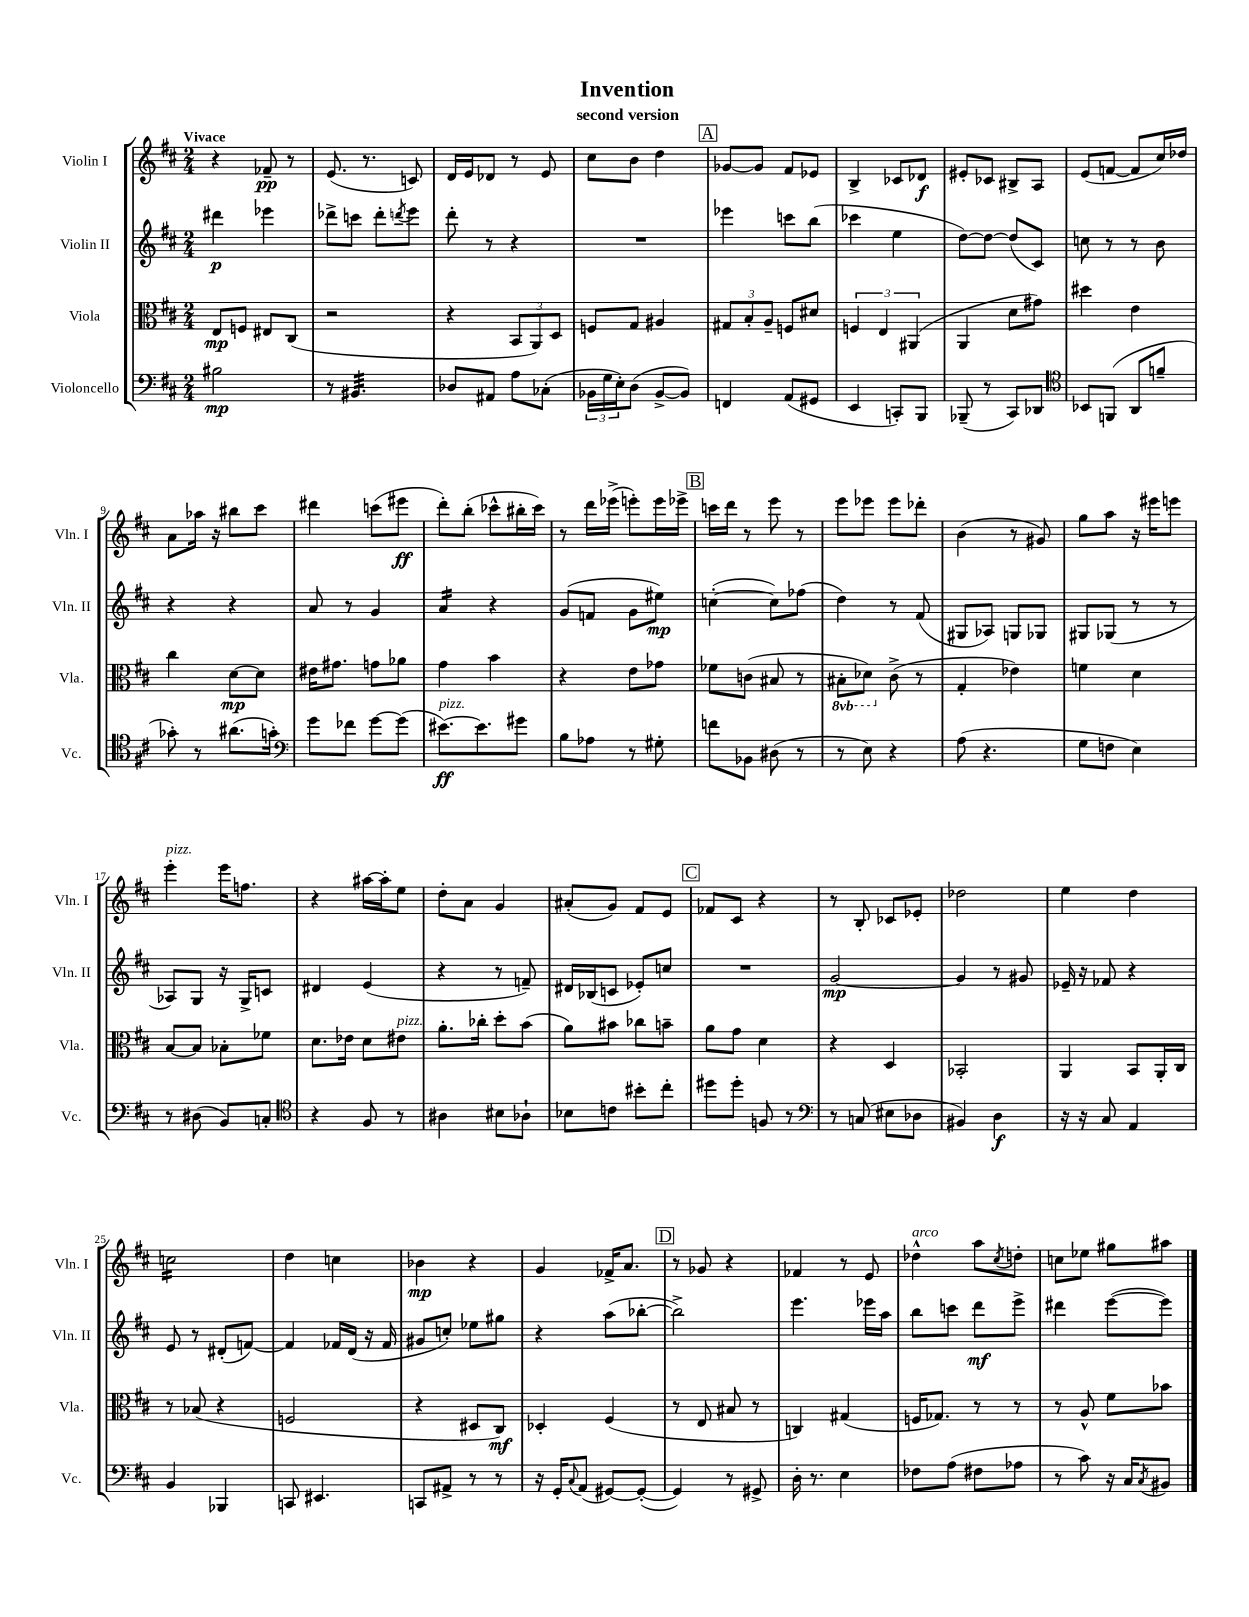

**kern	**kern	**kern	**kern
*staff4	*staff3	*staff2	*staff1
*clefF4	*clefC3	*clefG2	*clefG2
*k[f#c#]	*k[f#c#]	*k[f#c#]	*k[f#c#]
*M2/4	*M2/4	*M2/4	*M2/4
2B#\	8E/L	4ddd#\	4r
.	8F/J	.	.
.	8E#/L	4eee-\	8f-~/
.	(8C#/J	.	8r
=	=	=	=
8r	2r	8ddd-^\L	(8.e/
4.BB#/	.	8ccc\J	.
.	.	.	8.r
.	.	8ddd-'\L	.
.	.	8qddd/	.
.	.	8eee\J	8c/)
=	=	=	=
8D-/L	4r	8ddd'\	16d/LL
.	.	.	16e/J
8AA#/J	.	8r	8d-/J
8A\L	12BB/L	4r	8r
.	12AA/)	.	.
(8C-'\J	.	.	8e/
.	12D/J	.	.
=	=	=	=
24BB-\LL	8F/L	2r	8cc#\L
24G\	.	.	.
24E'\J)	.	.	.
(8D\J	8G/J	.	8b\J
[8BB-^/L	4A#/	.	4dd\
8BB-/]J)	.	.	.
=	=	=	=
4FF/	12G#/L	4eee-\	[8g-/L
.	12B'/	.	.
.	.	.	8g-/]J
.	12A~/J	.	.
(8AA/L	8F/L	8ccc\L	8f#/L
8GG#/J	8d#/J	(8bb\J	8e-/J
=	=	=	=
4EE/	6F/	4ccc-\	4B^/
.	6E/	.	.
8CC'/L)	.	4ee\	8c-/L
.	(6AA#/	.	.
8BBB/J	.	.	8d-/J
=	=	=	=
(8BBB-~/	4AA/	[8dd\L)	8e#'/L
8r	.	8dd\_J	8c-/J
8CC#/L)	8d\L	(8dd/]L	8B#^/L
8DD-/J	8g#\J)	8c#/J)	8A/J
=	=	=	=
*clefC4	*	*	*
8BB-/L	4dd#\	8cc\	(8e/L
(8FF/J	.	8r	[8f/J
8AA/L	4e\	8r	8f/]L
8f~/J	.	8b\	16cc#/L)
.	.	.	16dd-/JJ
=	=	=	=
8g-'\)	4cc#\	4r	8a\L
8r	.	.	16aa-\Jk
.	.	.	16r
(8.a#\L	[8d\L	4r	8bb#\L
.	8d\]J	.	8ccc#\J
16g'\Jk)	.	.	.
=	=	=	=
*clefF4	*	*	*
8g\L	16e#\LK	8a/	4ddd#\
.	8.g#\J	.	.
8f-\J	.	8r	.
[8g\L	8g\L	4g/	(8ccc\L
(8g\]J	8a-\J	.	8eee#\J
=	=	=	=
[8.e#\L)	4g\	4a/	8ddd'\L)
.	.	.	(8bb'\J
8.e#\]	.	.	.
.	4b\	4r	8ccc-^^\L
8g#\J	.	.	16bb#'\L
.	.	.	16ccc-\JJ)
=	=	=	=
8B\L	4r	(8g/L	8r
8A-\J	.	8f/J	16ddd\LL
.	.	.	(16eee-^\JJ
8r	8e\L	8g\L	8eee'\L)
8G#'\	8g-\J	8ee#\J)	16eee\L
.	.	.	16eee-^\JJ
=	=	=	=
8f\L	8f-\L	([4cc'\	16ccc\LL
.	.	.	16ddd\JJ
8BB-\J	(8c\J	.	8r
(8D#\	8B#/	8cc\]L)	8eee\
8r	8r	(8ff-\J	8r
=	=	=	=
8r	8BB#'\L	4dd\)	8eee\L
8E\)	8D-\J)	.	8eee-\J
4r	(8c#^\	8r	8eee-\L
.	8r	(8f#/	8ddd-'\J
=	=	=	=
(8A\	4G'/	8G#/L	(4b\
4.r	.	8A-/J)	.
.	4e-\)	8G/L	8r
.	.	8G-/J	8g#/)
=	=	=	=
8G\L	4f\	8G#/L	8gg\L
8F\J	.	(8G-/J	8aa\J
4E\)	4d\	8r	16r
.	.	.	16eee#\LK
.	.	8r	8eee\J
=	=	=	=
8r	[8B/L	8A-/L)	4eee'\
(8D#\	8B/]J	8G/J	.
8BB/L)	8B-'\L	16r	16eee\LK
.	.	16G^/LK	8.ff\J
8C'/J	8f-\J	8c/J	.
=	=	=	=
*clefC4	*	*	*
4r	8.d\L	4d#/	4r
.	16e-\Jk	.	.
8F#/	8d\L	(4e/	[16aa#\LL
.	.	.	16aa#'\]J
8r	8e#\J	.	8ee\J
=	=	=	=
4A#\	8.a'\L	4r	8dd'\L
.	.	.	8a\J
.	16cc-'\Jk	.	.
8B#\L	8dd'\L	8r	4g/
8A-`\J	(8b\J	8f~/)	.
=	=	=	=
8B-\L	8a\L)	16d#/LL	(8a#'/L
.	.	(16B-/J	.
8c\J	8b#\J	8c/J	8g/J)
8b#'\L	8cc-\L	8e-'/L)	8f#/L
8cc#'\J	8b~\J	8cc/J	8e/J
=	=	=	=
8dd#\L	8a\L	2r	8f-/L
8dd#'\J	8g\J	.	8c#/J
8F/	4d\	.	4r
8r	.	.	.
=	=	=	=
*clefF4	*	*	*
8r	4r	[2g/	8r
(8C/	.	.	8B'/
8E#\L	4D/	.	8c-/L
8D-\J	.	.	8e-'/J
=	=	=	=
4BB#/)	2BB-'/	4g/]	2dd-\
4D\	.	8r	.
.	.	8g#/	.
=	=	=	=
16r	4AA/	16e-~/	4ee\
16r	.	16r	.
8C#/	.	8f-/	.
4AA/	8BB/L	4r	4dd\
.	16AA'/L	.	.
.	16C#/JJ	.	.
=	=	=	=
4BB/	8r	8e/	2cc\
.	(8B-/	8r	.
4BBB-/	4r	(8d#'/L	.
.	.	[8f/J)	.
=	=	=	=
8CC/	2F/	4f/]	4dd\
4.EE#/	.	.	.
.	.	16f-/LL	4cc\
.	.	(16d/JJ	.
.	.	16r	.
.	.	16f-/	.
=	=	=	=
8CC/L	4r	8g#/L	4b-\
8AA#^/J	.	8cc'/J)	.
8r	8D#/L	8ee-\L	4r
8r	8C#/J)	8gg#\J	.
=	=	=	=
16r	4D-'/	4r	4g/
16GG'/LK	.	.	.
8qqC#/	.	.	.
(8AA/J	.	.	.
[8GG#/L)	(4F#/	(8aa\L	16f-^/LK
.	.	.	8.a/J
(8GG#'/_J	.	[8bb-'\J	.
=	=	=	=
4GG#/])	8r	2bb-^\])	8r
.	8E/	.	8g-/
8r	8B#/	.	4r
8GG#^/	8r	.	.
=	=	=	=
16D'\	4C/)	4.eee\	4f-/
8.r	.	.	.
4E\	(4G#/	.	8r
.	.	16eee-\LL	8e/
.	.	16aa\JJ	.
=	=	=	=
8F-\L	16F/LK	8bb\L	4dd-^^\
.	8.G-/J)	.	.
(8A\J	.	8ccc\J	.
8F#\L	8r	8ddd\L	8aa\L
.	.	.	8qcc#/
8A-\J	8r	8eee^\J	8dd'\J
=	=	=	=
8r	8r	4ddd#\	8cc\L
8c#\)	8A^^/	.	8ee-\J
16r	8f#\L	([8eee\L	8gg#\L
16C#/LK	.	.	.
8qC#/	.	.	.
8BB#/J	8b-\J	8eee\]J)	8aa#\J
==	==	==	==
*-	*-	*-	*-
